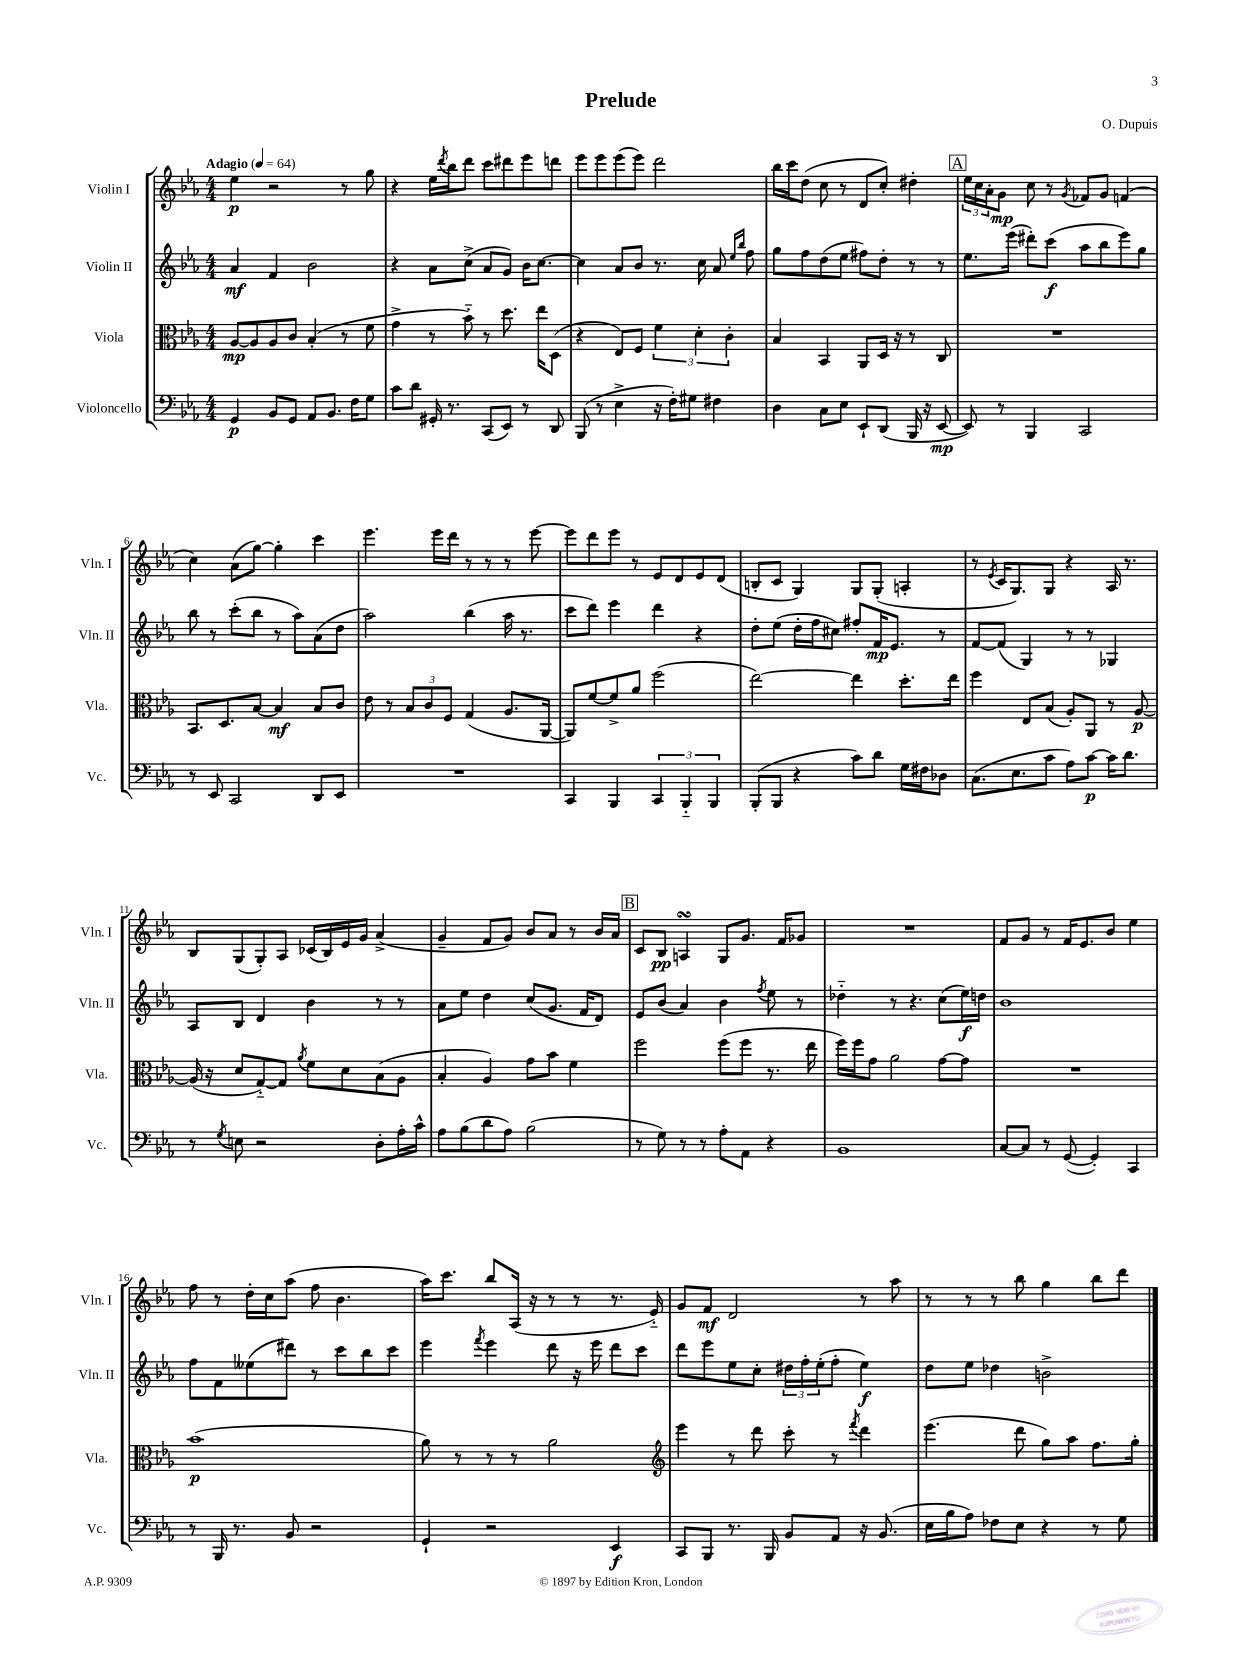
\header { title = "Prelude" composer = "O. Dupuis" }
<<
\new StaffGroup <<
\new Staff = "s0" \with { instrumentName = "Violin I" shortInstrumentName = "Vln. I" } {
    \clef treble \key ees \major \numericTimeSignature \time 4/4 \tempo "Adagio" 4 = 64
    ees''4\p r2 r8 g''8 |
    r4 ees''16 \acciaccatura { d'''8 } bes''16 d'''8 c'''8 dis'''8 ees'''8 d'''8 |
    ees'''8 ees'''8 ees'''8( ees'''8) d'''2 |
    bes''16 c'''16 d''8( c''8 r8 d'8 c''8-.) dis''4-. |
    \mark \markup { \box "A" } \tuplet 3/2 { ees''16 c''16 aes'16-. } g'8\mp c''8 r8 \acciaccatura { g'8 } fes'8 g'8 f'4( |
    c''4) aes'8( g''8~) g''4-. c'''4 |
    ees'''4. ees'''16 d'''16 r8 r8 r8 ees'''8~ |
    ees'''8 d'''8 ees'''8 r8 ees'8 d'8 ees'8 d'8( |
    b8-. c'8 g4) g8 g8-.( a4-. |
    r8 \acciaccatura { ees'8 } c'16 g8.) g8 r4 aes16 r8. |
    bes8 g8( g8-.) aes8 ces'16( bes16) ees'16 g'16 aes'4->( |
    g'4-- f'8 g'8) bes'8 aes'8 r8 bes'16 aes'16 |
    \mark \markup { \box "B" } c'8 bes8\pp a4\turn g8 g'8. f'16 ges'8 |
    R1 |
    f'8 g'8 r8 f'16 ees'8. bes'8 ees''4 |
    f''8 r8 d''16-. c''16 aes''8( f''8 bes'4. |
    aes''16) c'''8. bes''8 aes16( r16 r8 r8 r8. ees'16-_) |
    g'8 f'8\mf d'2 r8 aes''8 |
    r8 r8 r8 bes''8 g''4 bes''8 d'''8 \bar "|." |
}
\new Staff = "s1" \with { instrumentName = "Violin II" shortInstrumentName = "Vln. II" } {
    \clef treble \key ees \major \numericTimeSignature \time 4/4
    aes'4\mf f'4 bes'2 |
    r4 aes'8 c''8->( aes'8 g'8) bes'16 c''8.~ |
    c''4 aes'8 bes'8 r8. c''16 aes'8 \grace { ees''16 bes''16 } f''8 |
    g''8 f''8 d''8( ees''8 fis''8) d''8-. r8 r8 |
    \mark \markup { \box "A" } ees''8. ees'''16( dis'''8-.) c'''8\f( aes''8 bes''8 ees'''8) g''8 |
    bes''8 r8 c'''8-.( bes''8 r8 aes''8) aes'8( d''8 |
    aes''2) bes''4( aes''16 r8. |
    c'''8 d'''8) ees'''4 d'''4 r4 |
    d''8-. ees''8( d''16-. f''16 cis''8) fis''8-. f'16\mp ees'8. r8 |
    f'8~ f'8( g4) r8 r8 ges4 |
    aes8 bes8 d'4 bes'4 r8 r8 |
    aes'8 ees''8 d''4 c''8( g'8. f'16 d'8) |
    \mark \markup { \box "B" } ees'8 bes'8( aes'4) bes'4 \acciaccatura { f''8 } ees''8 r8 |
    des''4-_ r8 r4. c''8( ees''16\f) d''16 |
    bes'1 |
    f''8 f'8 eeses''8( dis'''8) r8 c'''8 bes''8 c'''8 |
    ees'''4 \acciaccatura { f'''8 } ees'''4 d'''8 r16 ees'''16 d'''8 c'''8 |
    d'''8 ees'''8 ees''8 c''8-. \tuplet 3/2 { dis''16 f''16-. ees''16-.( } f''8-. ees''4\f) |
    d''8 ees''8 des''4 b'2-> \bar "|." |
}
\new Staff = "s2" \with { instrumentName = "Viola" shortInstrumentName = "Vla." } {
    \clef alto \key ees \major \numericTimeSignature \time 4/4
    aes8~\mp aes8 aes8 c'8 bes4-.( r8 f'8 |
    g'4-> r8 bes'8-_) r8 d''8. ees''16 d8( |
    r4 ees8) f8 \tuplet 3/2 { f'4 d'4-. c'4-. } |
    bes4 bes,4 aes,8 d16 r16 r8 c8 |
    \mark \markup { \box "A" } R1 |
    bes,8. d8. bes8~ bes4\mf bes8 c'8 |
    ees'8 r8 \tuplet 3/2 { bes8 c'8 f8 } g4( aes8. aes,16~ |
    aes,8) f'8~ f'8-> aes'8 f''2( |
    ees''2~) ees''4 d''8.-. ees''16 |
    f''4 ees8 bes8( aes8-.) aes,8 r8 aes8~\p |
    aes16( r16 d'8 g8~-_) g8 \acciaccatura { aes'8 } f'8 d'8 bes8( aes8 |
    bes4-. aes4) g'8 bes'8 f'4 |
    \mark \markup { \box "B" } f''2 f''8( f''8 r8. ees''16 |
    f''16) f''16 g'8 aes'2 g'8~ g'8 |
    R1 |
    bes'1\p( |
    aes'8) r8 r8 r8 aes'2 |
    \clef treble ees'''4 r8 d'''8 c'''8-. r8 \acciaccatura { f'''8 } d'''4 |
    ees'''4.( d'''8 g''8) aes''8 f''8. g''16-. \bar "|." |
}
\new Staff = "s3" \with { instrumentName = "Violoncello" shortInstrumentName = "Vc." } {
    \clef bass \key ees \major \numericTimeSignature \time 4/4
    g,4\p bes,8 g,8 aes,8 bes,8. f16 g8 |
    c'8 d'8 gis,16-. r8. c,8( ees,8) r8 d,8 |
    bes,,8( r8 ees4-> r16 f16-.) gis8 fis4 |
    d4 c8 ees8 ees,8-! d,8( bes,,16 r16 ees,8~\mp |
    \mark \markup { \box "A" } ees,8) r8 bes,,4 c,2 |
    r8 ees,8 c,2 d,8 ees,8 |
    R1 |
    c,4 bes,,4 \tuplet 3/2 { c,4 bes,,4-_ bes,,4 } |
    bes,,8-.( bes,,8 r4 c'8) d'8 g16 fis16 des8 |
    c8.( ees8. c'8 aes8) c'8~\p c'16 d'8. |
    r8 \acciaccatura { g8 } e8 r2 d8-. aes16-. c'16-^ |
    aes8 bes8( d'8 aes8) bes2( |
    \mark \markup { \box "B" } r8 g8) r8 r8 aes8-. aes,8 r4 |
    bes,1 |
    c8~ c8 r8 g,8~( g,4-.) c,4 |
    r8 bes,,16 r8. bes,8 r2 |
    g,4-! r2 ees,4\f |
    c,8 bes,,8 r8. bes,,16 bes,8 aes,8 r16 bes,8.( |
    ees16 bes16 aes8) fes8 ees8 r4 r8 g8 \bar "|." |
}
>>
>>
